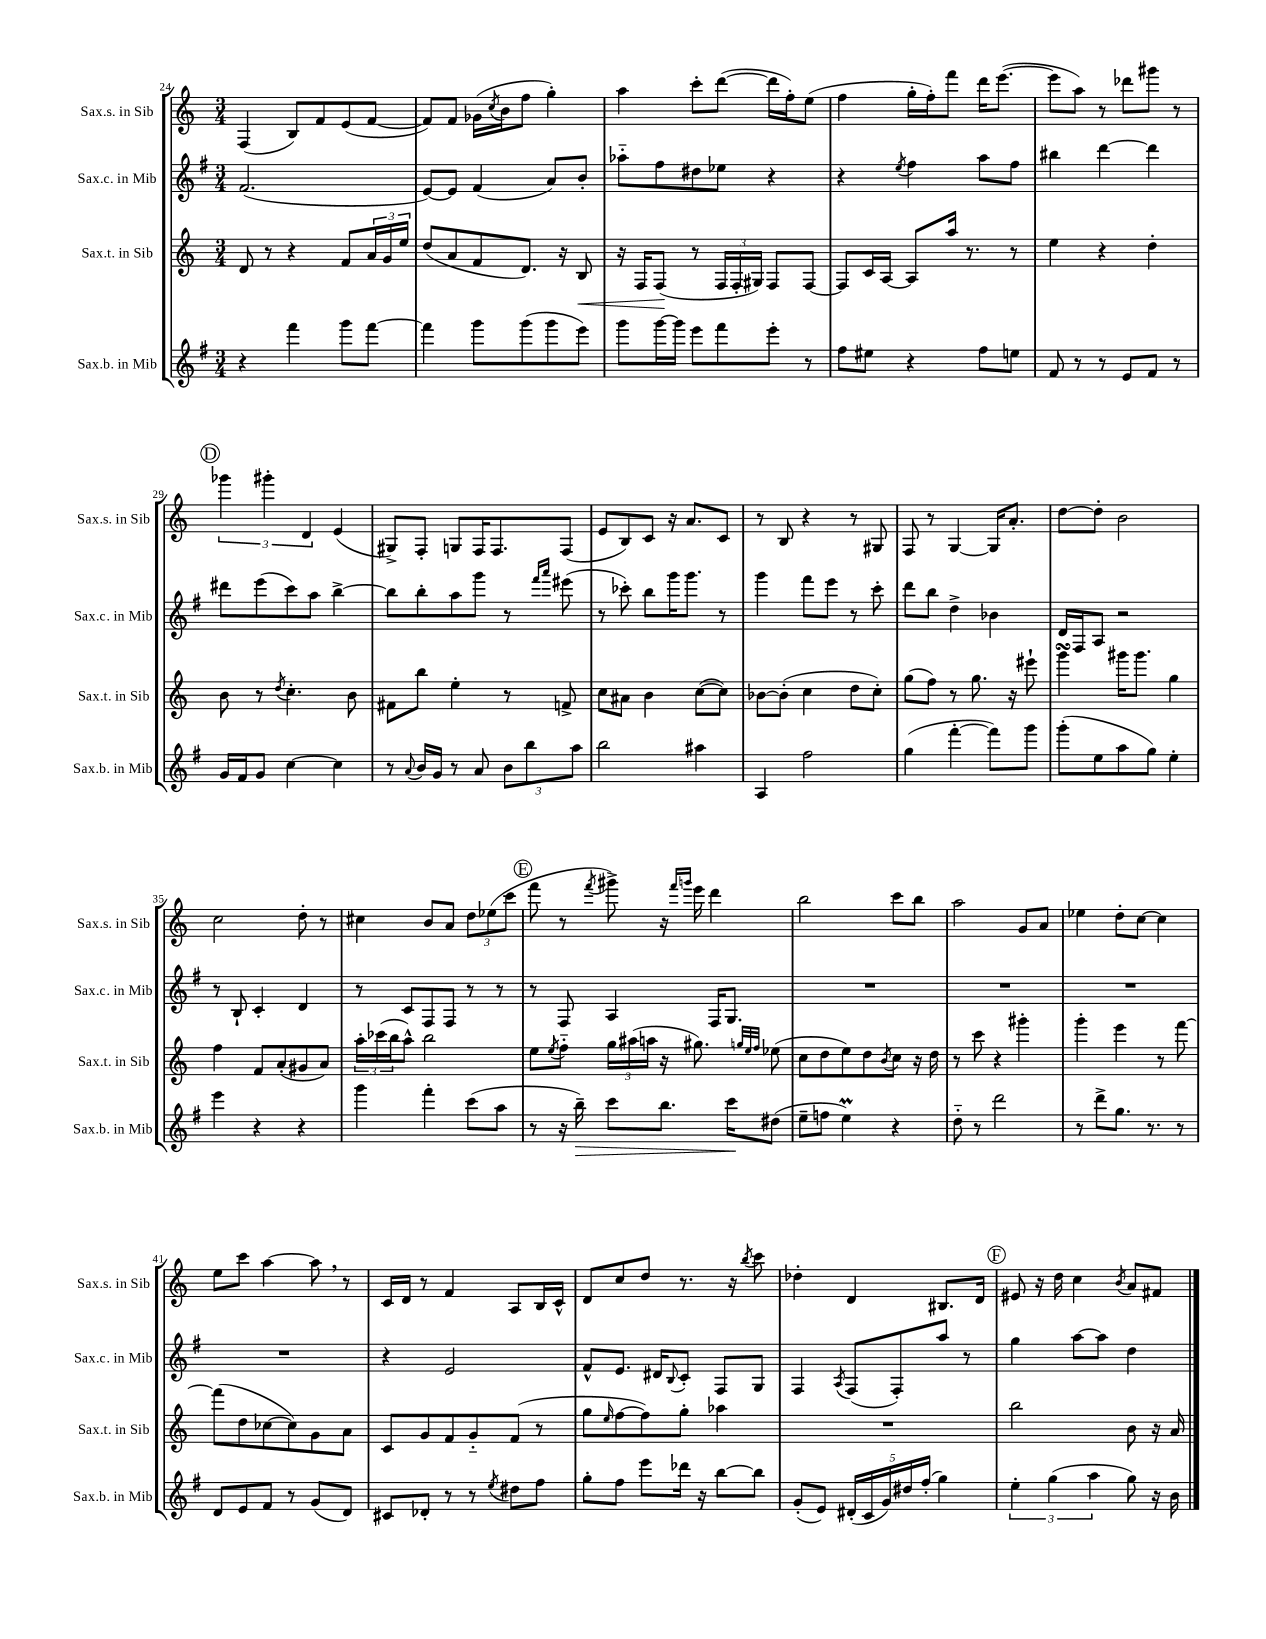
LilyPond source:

<<
\new StaffGroup <<
\new Staff = "s0" \with { instrumentName = "Sax.s. in Sib" shortInstrumentName = "Sax.s. in Sib" } {
    \clef treble \key c \major \numericTimeSignature \time 3/4
    f4( b8) f'8 e'8( f'8~ |
    f'8) f'8 ges'16( \acciaccatura { c''8 } b'16 f''8 g''4-.) |
    a''4 c'''8-. d'''8~( d'''16 f''16-.) e''8( |
    f''4 g''16-. f''16-.) f'''8 d'''16 e'''8.~( |
    e'''8 a''8) r8 des'''8 gis'''8 r8 |
    \mark \markup { \circle "D" } \tuplet 3/2 { ges'''4 gis'''4-. d'4 } e'4( |
    gis8->) f8-. g8 f16 f8. f8( |
    e'8 b8) c'8 r16 a'8. c'8 |
    r8 b8 r4 r8 gis8 |
    f8 r8 g4~ g16 a'8.-. |
    d''8~ d''8-. b'2 |
    c''2 d''8-. r8 |
    cis''4 b'8 a'8 \tuplet 3/2 { d''8 ees''8( c'''8 } |
    \mark \markup { \circle "E" } f'''8 r8 \acciaccatura { f'''8 } gis'''8->) r16 \grace { f'''16 g'''16 } e'''16 d'''4 |
    b''2 c'''8 b''8 |
    a''2 g'8 a'8 |
    ees''4 d''8-. c''8~ c''4 |
    e''8 c'''8 a''4~ a''8 \breathe r8 |
    c'16 d'16 r8 f'4 a8 b16 c'16-^ |
    d'8 c''8 d''8 r8. r16 \acciaccatura { b''8 } c'''8 |
    des''4-. d'4 bis8. d'16 |
    \mark \markup { \circle "F" } eis'8 r16 d''16 c''4 \acciaccatura { b'8 } a'8 fis'8 \bar "|." |
}
\new Staff = "s1" \with { instrumentName = "Sax.c. in Mib" shortInstrumentName = "Sax.c. in Mib" } {
    \clef treble \key g \major \numericTimeSignature \time 3/4
    fis'2.( |
    e'8~) e'8 fis'4( a'8) b'8-. |
    aes''8-_ fis''8 dis''8 ees''8 r4 |
    r4 \acciaccatura { e''8 } fis''4 a''8 fis''8 |
    bis''4 d'''4~ d'''4 |
    \mark \markup { \circle "D" } dis'''8 e'''8( c'''8) a''8 b''4~-> |
    b''8 b''8-. a''8 g'''8 r8 \grace { fis'''16 a'''16 } eis'''8( |
    r8 ces'''8-.) b''8 g'''16 g'''8. r8 |
    g'''4 fis'''8 e'''8 r8 c'''8-. |
    d'''8 b''8 d''4-> bes'4 |
    d'16 fis16 a8 r2 |
    r8 b8-! c'4-. d'4 |
    r8 c'8 fis8 fis8 r8 r8 |
    \mark \markup { \circle "E" } r8 fis8 a4 fis16 g8. |
    R2. |
    R2. |
    R2. |
    R2. |
    r4 e'2 |
    fis'8-^ e'8. dis'16 \appoggiatura { b8 } c'8-. fis8 g8 |
    fis4 \acciaccatura { a8 } fis8( fis8-.) a''8 r8 |
    \mark \markup { \circle "F" } g''4 a''8~ a''8 d''4 \bar "|." |
}
\new Staff = "s2" \with { instrumentName = "Sax.t. in Sib" shortInstrumentName = "Sax.t. in Sib" } {
    \clef treble \key c \major \numericTimeSignature \time 3/4
    d'8 r8 r4 f'8 \tuplet 3/2 { a'16 g'16 e''16 } |
    d''8( a'8 f'8 d'8.) r16 b8\< |
    r16 f16 f8\!( r8 \tuplet 3/2 { f16 f16-. gis16) } f8 f8~ |
    f8 c'16 a16~ a8 a''16 r8. r8 |
    e''4 r4 d''4-. |
    \mark \markup { \circle "D" } b'8 r8 \acciaccatura { d''8 } c''4.-. b'8 |
    fis'8 b''8 e''4-. r8 f'8-> |
    c''8 ais'8 b'4 c''8~( c''8) |
    bes'8~ bes'8-.( c''4 d''8 c''8-.) |
    g''8( f''8) r8 g''8. r16 eis'''8-! |
    g'''4\turn gis'''16 gis'''8. g''4 |
    f''4 f'8 a'8-.( gis'8 a'8) |
    \tuplet 3/2 { a''16-. ces'''16( b''16 } a''8-^) b''2 |
    \mark \markup { \circle "E" } e''8 \acciaccatura { e''8 } f''8-_ \tuplet 3/2 { g''16 ais''16( a''16 } r16 gis''8.) \grace { g''32 e''32 f''32 } ees''8( |
    c''8 d''8 e''8) d''8 \acciaccatura { b'8 } c''8 r16 d''16 |
    r8 c'''8 r4 gis'''4-. |
    g'''4-. e'''4 r8 f'''8~ |
    f'''8( d''8 ces''8~ ces''8) g'8 a'8 |
    c'8 g'8 f'8 g'8-_ f'8( r8 |
    g''8 \grace { e''16 } f''8~ f''8) g''8-. aes''4 |
    R2. |
    \mark \markup { \circle "F" } b''2 b'8 r16 a'16 \bar "|." |
}
\new Staff = "s3" \with { instrumentName = "Sax.b. in Mib" shortInstrumentName = "Sax.b. in Mib" } {
    \clef treble \key g \major \numericTimeSignature \time 3/4
    r4 fis'''4 g'''8 fis'''8~ |
    fis'''4 g'''8 g'''8( g'''8 e'''8) |
    g'''8 g'''16~ g'''16 e'''8 fis'''8 e'''8-. r8 |
    fis''8 eis''8 r4 fis''8 e''8 |
    fis'8 r8 r8 e'8 fis'8 r8 |
    \mark \markup { \circle "D" } g'16 fis'16 g'8 c''4~ c''4 |
    r8 \appoggiatura { a'8 } b'16 g'16 r8 a'8 \tuplet 3/2 { b'8 b''8 a''8 } |
    b''2 ais''4 |
    a4 fis''2 |
    g''4( fis'''4~-. fis'''8) g'''8 |
    g'''8-.( e''8 a''8 g''8) e''4-. |
    e'''4 r4 r4 |
    g'''4 fis'''4-. c'''8( a''8 |
    \mark \markup { \circle "E" } r8 r16 b''16--\>) c'''8 b''8. c'''16\! dis''8( |
    e''8-- f''8 e''4\prall) r4 |
    d''8-_ r8 d'''2 |
    r8 d'''8-> g''8. r8. r8 |
    d'8 e'8 fis'8 r8 g'8( d'8) |
    cis'8 des'8-. r8 r8 \acciaccatura { e''8 } dis''8 fis''8 |
    g''8-. fis''8 e'''8 des'''16 r16 b''8~ b''8 |
    g'8-.( e'8) \tuplet 5/4 { dis'16-.( c'16 g'16) dis''16 fis''16-.( } g''4) |
    \mark \markup { \circle "F" } \tuplet 3/2 { e''4-. g''4( a''4 } g''8) r16 b'16 \bar "|." |
}
>>
>>
\layout { \context { \Score currentBarNumber = #24 } }
